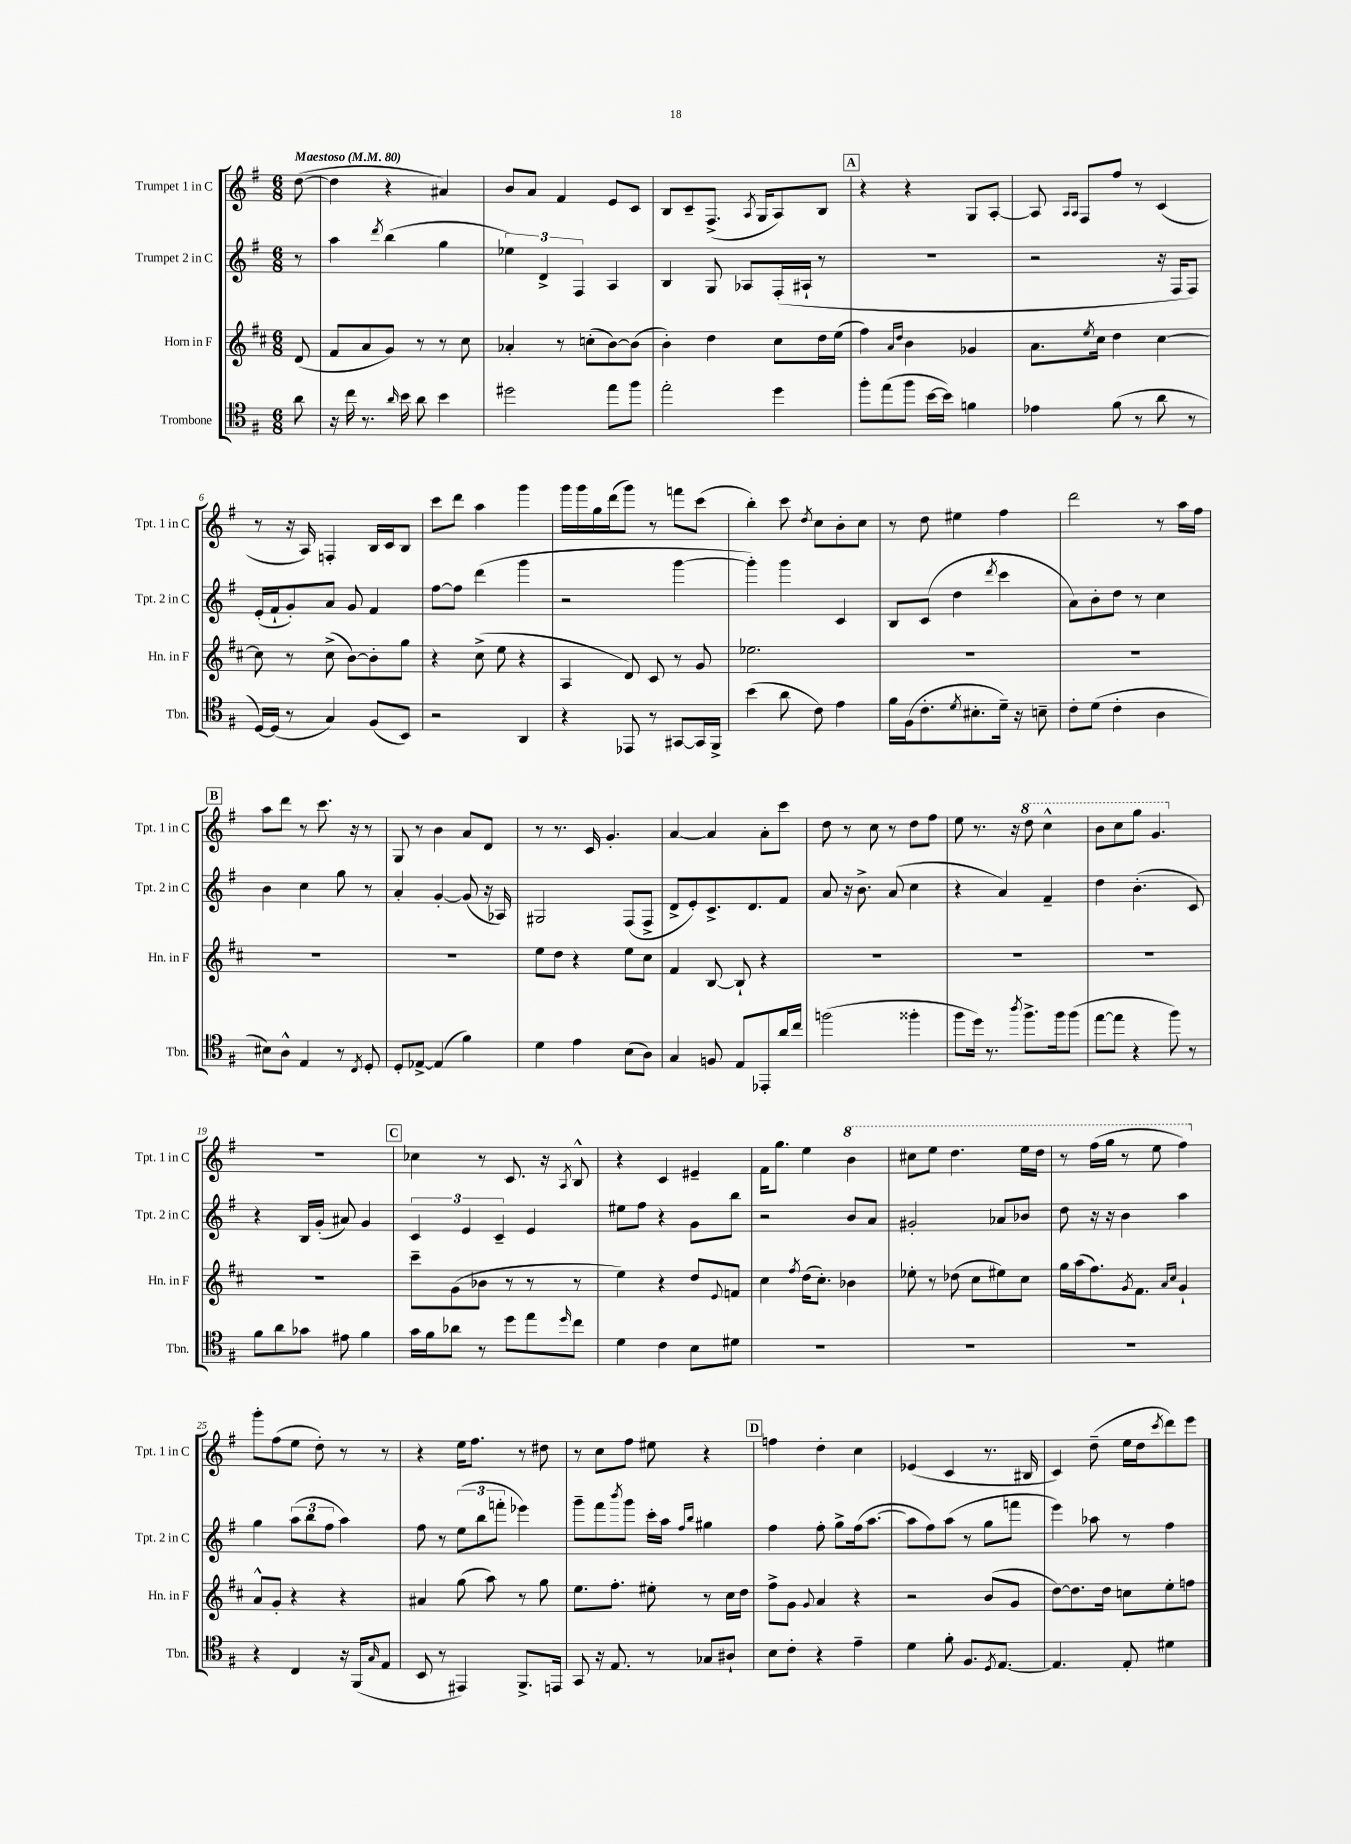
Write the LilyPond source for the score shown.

<<
\new StaffGroup <<
\new Staff = "s0" \with { instrumentName = "Trumpet 1 in C" shortInstrumentName = "Tpt. 1 in C" } {
    \clef treble \key g \major \numericTimeSignature \time 6/8 \partial 8 \tempo "Maestoso" 4 = 80
    d''8~( |
    d''4 r4 ais'4) |
    b'8 a'8 fis'4 e'8 c'8 |
    b8 c'8-- fis8.->( \acciaccatura { a8 } g16 a8) b8 |
    \mark \markup { \box "A" } r4 r4 g8 a8~-. |
    a8 \grace { a16 a16 } fis8 fis''8 r8 c'4( |
    r8 r16 a16) f4-. b16 c'16 b8 |
    c'''8 d'''8 a''4 g'''4 |
    g'''16 g'''16 g''16 d'''16( g'''8) r8 f'''8 c'''8( |
    b''4-.) c'''8 \acciaccatura { d''8 } c''8 b'8-. c''8 |
    r8 d''8 eis''4 fis''4 |
    d'''2 r8 a''16 fis''16 |
    \mark \markup { \box "B" } a''8 d'''8 r8 c'''8. r16 r8 |
    g8 r8 b'4 a'8 d'8 |
    r8 r8. c'16 g'4.-. |
    a'4~ a'4 a'8-. c'''8 |
    d''8 r8 c''8 r8 d''8 fis''8 |
    e''8 r8. r16 \ottava #1 d'''8 c'''4-^ |
    b''8 c'''8 g'''8 g''4. \ottava #0 |
    R2. |
    \mark \markup { \box "C" } ces''4 r8 c'8. r16 \acciaccatura { a8 } b8-^ |
    r4 c'4 eis'4-- |
    fis'16 g''8. e''4 \ottava #1 b''4 |
    cis'''8 e'''8 d'''4. e'''16 d'''16 |
    r8 fis'''16( g'''16 r8 e'''8 fis'''4) \ottava #0 |
    g'''8-. fis''8( e''8 d''8-.) r8 r8 |
    r4 e''16 fis''8. r8 dis''8 |
    r8 c''8 fis''8 eis''8 r4 |
    \mark \markup { \box "D" } f''4 d''4-. c''4 |
    ees'4( c'4 r8. bis16 |
    c'4) d''8--( e''16 d''16 \acciaccatura { c'''8 } d'''8) e'''8 \bar "|." |
}
\new Staff = "s1" \with { instrumentName = "Trumpet 2 in C" shortInstrumentName = "Tpt. 2 in C" } {
    \clef treble \key g \major \numericTimeSignature \time 6/8 \partial 8
    r8 |
    a''4 \acciaccatura { d'''8 } b''4( g''4 |
    \tuplet 3/2 { ees''4) d'4-> fis4 } a4 |
    b4 g8 aes8 fis16-.( ais16-! r8 |
    \mark \markup { \box "A" } R2. |
    r2 r16 fis16 fis8) |
    e'16-.( fis'16-! g'8-.) a'8 g'8 fis'4 |
    fis''8~ fis''8 d'''4( g'''4 |
    r2 g'''4~ |
    g'''4-.) g'''4 c'4 |
    b8 c'8( d''4 \acciaccatura { d'''8 } c'''4 |
    a'8) b'8-. d''8 r8 c''4 |
    \mark \markup { \box "B" } b'4 c''4 g''8 r8 |
    a'4-. g'4~-. g'8( r16 aes16) |
    gis2 fis8( fis8-> |
    d'8-> e'8-.) c'8.-> d'8. fis'8 |
    a'8 r16 b'8.-> a'8( c''4 |
    r4 a'4) fis'4-- |
    d''4 b'4.-.( c'8) |
    r4 b16 g'16-.( ais'8) g'4 |
    \mark \markup { \box "C" } \tuplet 3/2 { c'4 e'4 c'4-- } e'4 |
    eis''8 fis''8 r4 g'8 b''8 |
    r2 b'8 a'8 |
    gis'2-. aes'8 bes'8 |
    d''8 r16 r16 b'4 a''4 |
    g''4 \tuplet 3/2 { a''8( b''8 fis''8 } a''4) |
    fis''8 r8 \tuplet 3/2 { e''8( b''8 f'''8-. } ees'''4) |
    g'''8-- fis'''8 \acciaccatura { b'''8 } g'''8 c'''16-. a''16 \grace { fis''16 b''16 } gis''4 |
    \mark \markup { \box "D" } fis''4 fis''8-. g''8-> fis''16( a''8.~ |
    a''8 fis''8) a''8( r8 g''8 f'''8 |
    e'''4) aes''8 r8 fis''4 \bar "|." |
}
\new Staff = "s2" \with { instrumentName = "Horn in F" shortInstrumentName = "Hn. in F" } {
    \clef treble \key d \major \numericTimeSignature \time 6/8 \partial 8
    d'8( |
    fis'8 a'8 g'8) r8 r8 cis''8 |
    aes'4-. r8 c''8-.( b'8~) b'8( |
    b'4-.) d''4 cis''8 d''16 e''16( |
    \mark \markup { \box "A" } fis''4) \grace { a'16 d''16 } b'4 ges'4 |
    a'8. \acciaccatura { e''8 } cis''16 d''4 cis''4~ |
    cis''8 r8 cis''8->( b'8~) b'8-. g''8 |
    r4 cis''8->( e''8 r4 |
    a4 d'8) cis'8 r8 g'8 |
    ees''2. |
    R2. |
    R2. |
    \mark \markup { \box "B" } R2. |
    R2. |
    e''8 d''8 r4 e''8 cis''8 |
    fis'4 b8~ b8-! r4 |
    R2. |
    R2. |
    R2. |
    R2. |
    \mark \markup { \box "C" } cis'''8-- g'8( bes'8 r8 r8 r8 |
    e''4) r4 d''8 \appoggiatura { e'8 } f'8 |
    cis''4 \acciaccatura { fis''8 } d''16( cis''8.-.) bes'4 |
    ees''8-. r8 des''8( cis''8 eis''8) cis''8 |
    g''16 a''16( fis''8.) \acciaccatura { g'8 } fis'8. \grace { a'16 cis''16 } g'4-! |
    a'8-^ g'8-. r4 r4 |
    ais'4 g''8( a''8) r8 g''8 |
    e''8. fis''8.-. eis''8-. r8 cis''16 d''16 |
    \mark \markup { \box "D" } fis''8-> g'8 \appoggiatura { g'8 } a'4 r4 |
    r2 b'8( g'8 |
    d''8~) d''8. d''16 c''8 e''8-. f''8 \bar "|." |
}
\new Staff = "s3" \with { instrumentName = "Trombone" shortInstrumentName = "Tbn." } {
    \clef tenor \key g \major \numericTimeSignature \time 6/8 \partial 8
    a'8 |
    r16 c''16 r8. \grace { a'16 } b'16 a'8 b'4 |
    dis''2 e''8 fis''8 |
    e''2-. d''4 |
    \mark \markup { \box "A" } fis''8-. e''8( fis''8 b'16~ b'16) f'4 |
    ees'4 fis'8( r8 a'8 r8 |
    d16~) d16( r8 g4) fis8( b,8) |
    r2 a,4 |
    r4 ees,8 r8 gis,8~ gis,16 fis,16-> |
    b'4( a'8 c'8) e'4 |
    fis'16 fis16( c'8.-. \acciaccatura { d'8 } bis8.-. d'16--) r16 b8-- |
    c'8-. d'8( c'4-. a4 |
    \mark \markup { \box "B" } bis8) a8-^ e4 r8 \acciaccatura { c8 } d8-. |
    d8-. ees8~-> ees4( fis'4) |
    d'4 e'4 b8( a8) |
    g4 f8 e8 ees,8-. a'16 c''16 |
    f''2( fisis''4-. |
    fis''8 d''16) r8. \acciaccatura { a''8 } fis''8.-> fis''16 fis''8( |
    e''8~ e''8 r4 fis''8) r8 |
    fis'8 a'8 ges'8 eis'8 fis'4 |
    \mark \markup { \box "C" } g'16 fis'16 aes'8 r8 d''8 e''8 \grace { d''16 } c''8 |
    d'4 c'4 b8 dis'8 |
    R2. |
    R2. |
    R2. |
    r4 c4 r16 fis,16( \grace { g16 } e8 |
    b,8 r8 eis,4) fis,8.-> e,16 |
    g,8 r16 e8. r8 ges8 ais8-! |
    \mark \markup { \box "D" } b8 c'8-. r4 e'4-- |
    d'4 fis'8-. fis8. \acciaccatura { d8 } e8.~ |
    e4. e8-. dis'4 \bar "|." |
}
>>
>>
